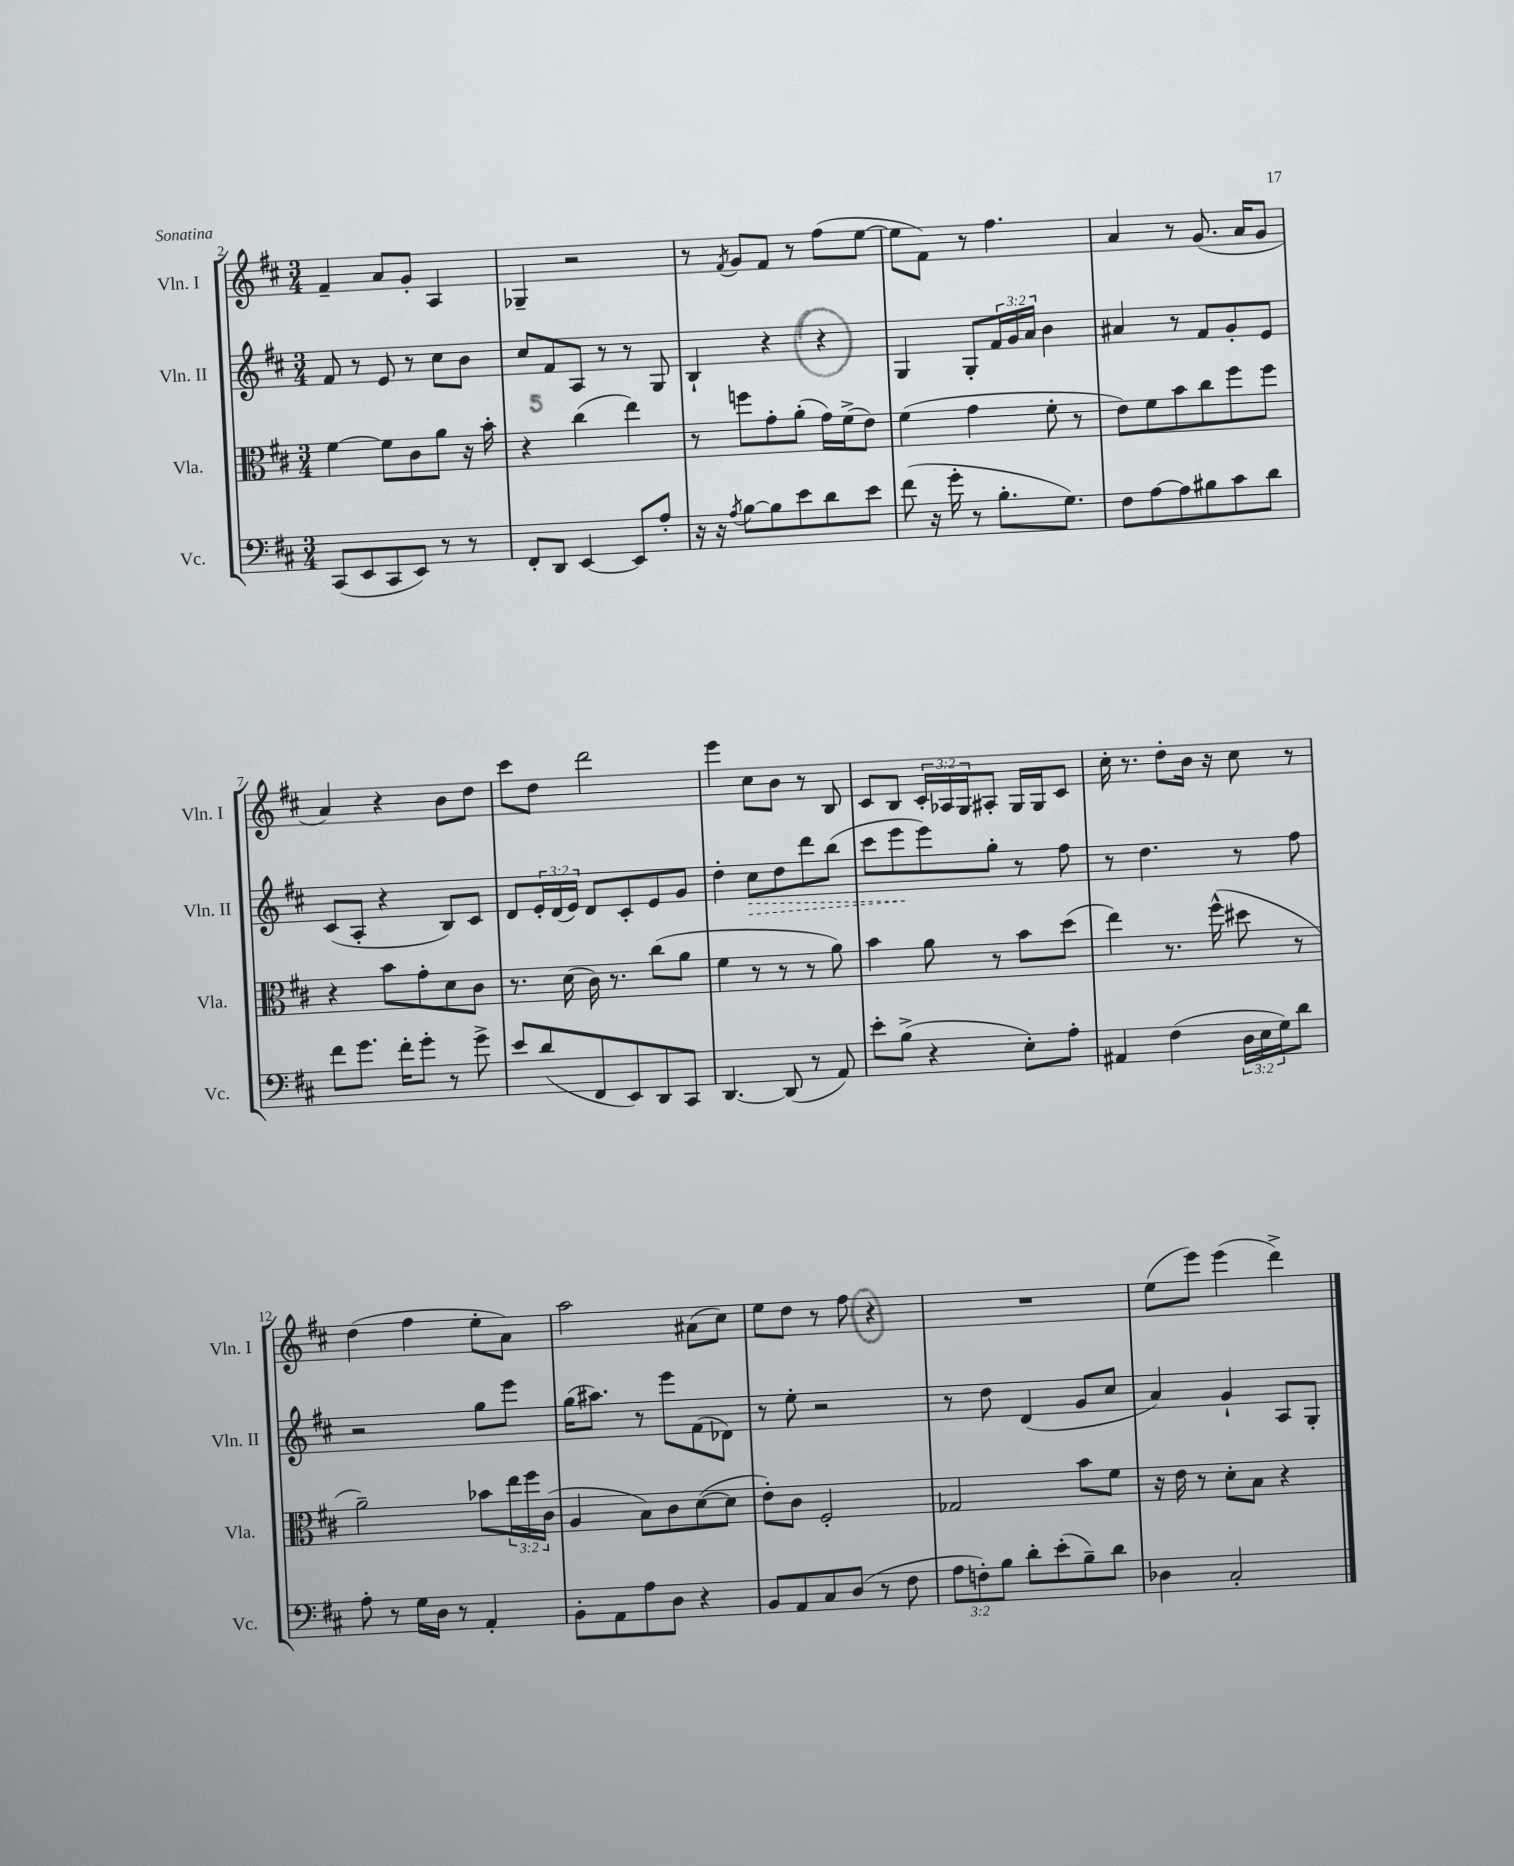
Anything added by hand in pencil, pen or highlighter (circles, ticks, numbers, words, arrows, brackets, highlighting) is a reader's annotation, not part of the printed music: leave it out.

**kern	**kern	**kern	**kern
*staff4	*staff3	*staff2	*staff1
*clefF4	*clefC3	*clefG2	*clefG2
*k[f#c#]	*k[f#c#]	*k[f#c#]	*k[f#c#]
*M3/4	*M3/4	*M3/4	*M3/4
(8CC#	[4f#	8f#	4f#~
8EE	.	8r	.
8CC#	8f#]	8e	8a
8EE)	8c#	8r	8g'
8r	8a	8cc#	4A
8r	16r	8b	.
.	16b'	.	.
=	=	=	=
8FF#'	4r	8cc#	4G-~
8DD	.	8f#	.
[4EE	(4cc#	8A	2r
.	.	8r	.
8EE]	4ee)	8r	.
8A'	.	8G	.
=	=	=	=
16r	8r	4B`	8r
16r	.	.	.
8qA	.	.	8qf#
[8B	8ff	.	8g
8B]	8g'	4r	8f#
8e	(8a'	.	8r
8d	16g)	4r	(8ff#
.	(16f#^	.	.
8e	8e)	.	[8ee
=	=	=	=
(8f#	(4f#	4G	8ee]
16r	.	.	8f#)
16g'	.	.	.
8r	4g	8G'	8r
8.B'	.	24f#	4.ff#
.	.	24g	.
.	.	24a	.
.	8f#'	4b	.
8.G)	.	.	.
.	8r	.	.
=	=	=	=
8F#	8e)	4a#	4a
[8A	8f#	.	.
8A]	8b	8r	8r
8B#	8cc#	8f#	(8.g
8c#	8ff#	8g'	.
.	.	.	16a
8d	8ff#	8e	8g
=	=	=	=
8f#	4r	(8c#	4a)
8.g	.	8A'	.
.	8b	4r	4r
16f#'	.	.	.
8g'	8g'	.	.
8r	8d	8B)	8b
8g^	8c#	8c#	8dd
=	=	=	=
8e	8.r	8d	8ccc#
(8d	.	24e'	8dd
.	.	(24d	.
.	(16d	.	.
.	.	24e)	.
8FF#	16c#)	8d	2ddd
.	8.r	.	.
8EE)	.	8c#'	.
8DD	(8cc#	8e	.
8CC#	8a	8g	.
=	=	=	=
[4.DD	4f#	4dd'	4eee
.	8r	8cc#	8cc#
(8DD]	8r	8dd	8b
8r	8r	8ddd	8r
8AA)	8a)	(8bb	8B
=	=	=	=
8e'	4b	8ccc#	8c#
(8B^	.	8eee	8B
4r	8a	8eee)	24c#'
.	.	.	24A-
.	.	.	24G
.	8r	8gg'	8A#'
8E')	8b	8r	16G
.	.	.	16G
8A'	(8dd	8ff#	8c#
=	=	=	=
4AA#	4ee)	8r	16cc#'
.	.	.	8.r
.	.	4.dd	.
(4F#	8.r	.	8dd'
.	.	.	16b
.	(16ff#^^	.	16r
24D	8dd#	8r	8cc#
24E	.	.	.
24G)	.	.	.
8d	8r	8ff#	8r
=	=	=	=
8A'	2a~)	2r	(4dd
8r	.	.	.
16G	.	.	4ff#
16D	.	.	.
8r	.	.	.
4AA'	8b-	8gg	8ee'
.	24ee	8eee	8a)
.	24ff#	.	.
.	(24c#	.	.
=	=	=	=
8BB'	4A	(16gg	2aa
.	.	8.aa#)	.
8AA	.	.	.
8A	8B)	8r	.
8D	8c#	8eee	.
4r	([8d	(8f#	(8a#
.	8d]	8d-)	8cc#)
=	=	=	=
8BB	8e')	8r	8ee
8AA	8c#	8ee'	8dd
8C#	2F#'	2r	8r
(8D	.	.	8ff#
8r	.	.	4r
8F#	.	.	.
=	=	=	=
12A	2G-	8r	2.r
12F')	.	.	.
.	.	8dd	.
12B	.	.	.
8d'	.	(4d	.
(8e'	.	.	.
8B~)	8b	8g	.
8d	8f#	8cc#	.
=	=	=	=
4D-	16r	4a)	(8ee
.	16e	.	.
.	8r	.	8eee)
2C#'	8d'	4g`	(4eee
.	8B	.	.
.	4r	8A	4ddd^)
.	.	8G'	.
==	==	==	==
*-	*-	*-	*-
